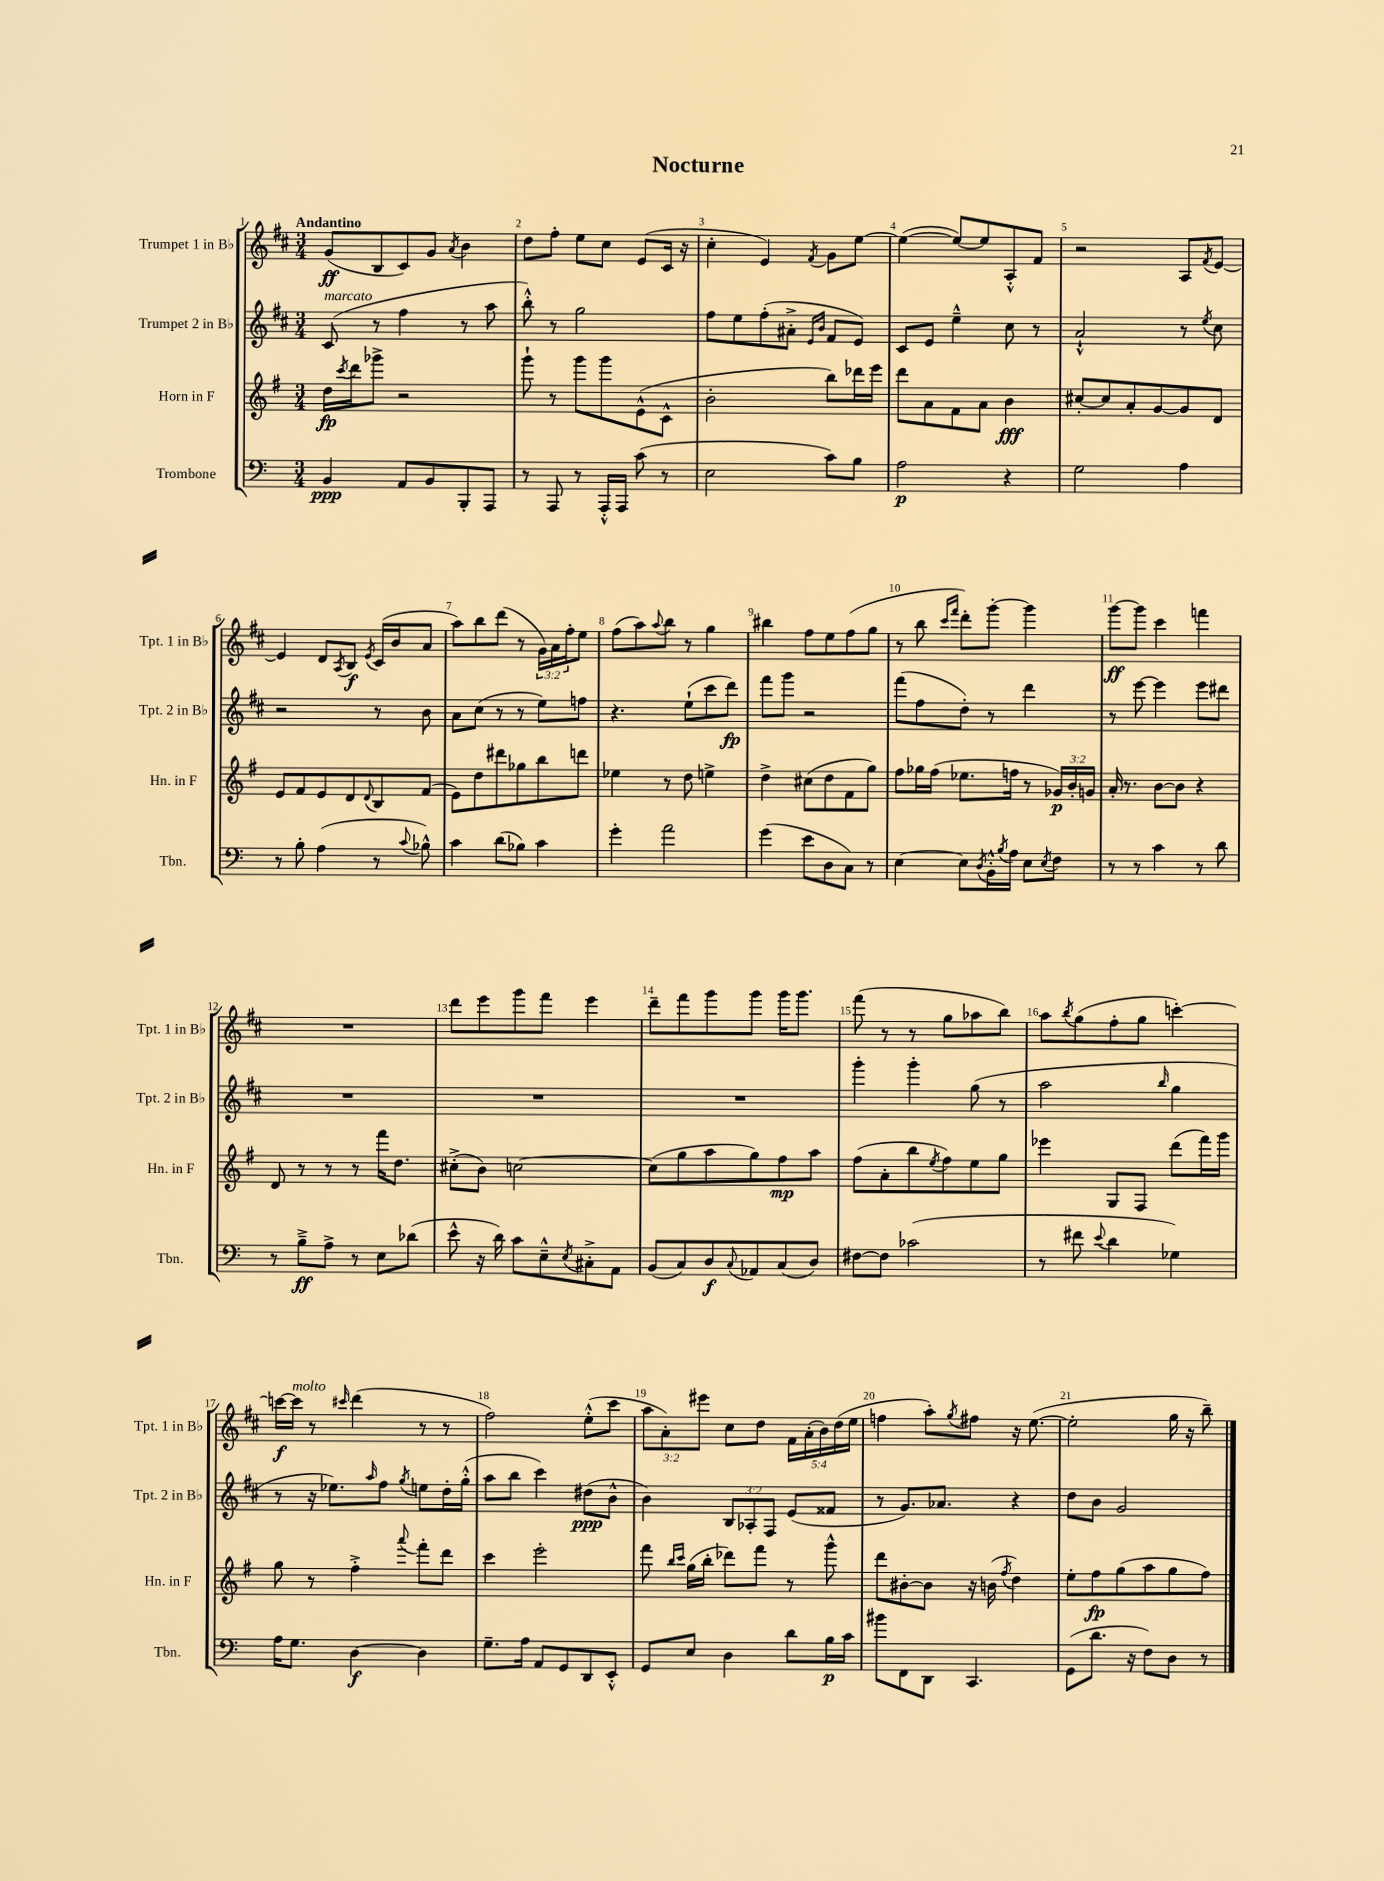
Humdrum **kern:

**kern	**kern	**kern	**kern
*staff4	*staff3	*staff2	*staff1
*clefF4	*clefG2	*clefG2	*clefG2
*k[]	*k[f#]	*k[f#c#]	*k[f#c#]
*M3/4	*M3/4	*M3/4	*M3/4
4BB	16dd	(8c#	(8g
.	8qccc	.	.
.	16ddd	.	.
.	8ggg-^	8r	8B
8AA	2r	4ff#	8c#)
8BB	.	.	8g
.	.	.	8qa
8BBB'	.	8r	4b
8AAA	.	8aa	.
=	=	=	=
8r	8ggg`	8bb'^^)	8dd
8AAA	8r	8r	8ff#'
8r	8ggg	2gg	8ee
16AAA'^^	8ggg	.	8cc#
16AAA	.	.	.
(8c	(8e^^	.	(8e
8r	8c^^	.	16c#
.	.	.	16r
=	=	=	=
2E	2b'	8ff#	4cc#'
.	.	8ee	.
.	.	(8ff#'	4e)
.	.	8a#'^	.
.	.	16qqe	.
.	.	16qqb	8qf#
8c)	8bb)	8f#	8g
8B	16ddd-	8e)	[8ee
.	16eee	.	.
=	=	=	=
2A	8ddd	8c#	(4ee_
.	8a	8e	.
.	8f#	4ee~^^	8ee_)
.	8a	.	8ee]
4r	4b	8cc#	8A'^^
.	.	8r	8f#
=	=	=	=
2G	[8cc#'	2a`^^	2r
.	8cc#]	.	.
.	8a'	.	.
.	[8g	.	.
4A	8g]	8r	8A
.	.	8qee	8qf#
.	8d	8cc#	[8e
=	=	=	=
8r	8e	2r	4e]
8B'	8f#	.	.
(4A	8e	.	8d
.	.	.	8qA
.	8d	.	8B
.	8qqd	.	8qe
8r	8B	8r	(16c#
.	.	.	16b
8qqc	.	.	.
8B-^^)	(8f#	8b	8a
=	=	=	=
4c	8e)	8a	8aa)
.	8dd	(8cc#	8bb
(8d	8ddd#	8r	(8ddd
8B-)	8gg-	8r	8r
4c	8bb	8ee)	24g)
.	.	.	24a
.	.	.	24ff#'
.	8ddd	8ff	8ee
=	=	=	=
4g'	4ee-	4.r	(8ff#
.	.	.	8aa)
.	.	.	8qqaa
2a	8r	.	8bb
.	8dd	(8ee`	8r
.	4ee^	8ccc#	4gg
.	.	8ddd)	.
=	=	=	=
(4g	4dd^	8fff#	4bb#
.	.	8ggg	.
8e	(8cc#	2r	8ff#
8D	8dd	.	8ee
8C)	8f#	.	(8ff#
8r	8gg)	.	8gg
=	=	=	=
[4E	8ff#	(8fff#	8r
.	16gg-	8ff#	8bb
.	(16ff#	.	.
.	.	.	16qqccc#
.	.	.	16qqfff#
8E]	8.ee-	8dd')	8ddd')
8qD	.	.	.
16BB'^^	.	8r	[8ggg'
8qB	.	.	.
16A	16ff	.	.
8E	8r	4ddd	4ggg]
8qE	.	.	.
8F	24g-)	.	.
.	24b'	.	.
.	24g	.	.
=	=	=	=
8r	16a'	8r	[8ggg
.	8.r	.	.
8r	.	[8eee	8ggg]
4c	[8b	4eee]	4ccc#
.	8b]	.	.
8r	4r	8eee	4fff
8d	.	8ddd#	.
=	=	=	=
8r	8d	2.r	2.r
8B~^	8r	.	.
8A^	8r	.	.
8r	8r	.	.
8E	16fff#	.	.
.	8.dd	.	.
(8d-	.	.	.
=	=	=	=
8e^^	(8cc#'^	2.r	8ddd
16r	8b)	.	8eee
16d)	.	.	.
8c	[2cc	.	8ggg
8E~^^	.	.	8fff#
8qE	.	.	.
8C#'^	.	.	4eee
8AA	.	.	.
=	=	=	=
(8BB	(8cc]	2.r	8ddd~
8C)	8gg	.	8fff#
8D	8aa	.	8ggg
8qqC	.	.	.
8AA-	8gg)	.	8ggg
(8C	8ff#	.	16ggg
.	.	.	8.ggg
8D)	8aa	.	.
=	=	=	=
[8F#	(8ff#	4ggg'	(8fff#
8F#]	8a'	.	8r
(2c-	8bb	4ggg'	8r
.	8qee	.	.
.	8ff#)	.	8gg
.	8ee	(8gg	8aa-
.	8gg	8r	8bb)
=	=	=	=
8r	4eee-	2aa	8aa
.	.	.	8qbb
8f#	.	.	(8gg
8qqe	.	.	.
4d	8G	.	8ff#'
.	8F#	.	8gg
.	.	16qqbb	.
4G-)	(8ddd	4gg	[4ccc')
.	16fff#)	.	.
.	16ggg	.	.
=	=	=	=
16A	8gg	8r	16ccc_
8.G	.	.	16ccc]
.	8r	16r	8r
.	.	8.ee-)	.
.	.	.	16qqccc#
[4D	4ff#'^	.	(4ddd
.	.	16qqaa	.
.	.	8ff#	.
.	8qqaaa	8qgg	.
4D]	8fff#'	8ee	8r
.	8ddd	16dd'	8r
.	.	(16gg'^^	.
=	=	=	=
8.G~	4ccc	8aa	2ff#)
.	.	8bb	.
16A	.	.	.
8AA	2eee'	4ccc#)	.
8GG	.	.	.
8DD	.	(8dd#	(8ee'^^
8EE'^^	.	8b^^	8ccc#
=	=	=	=
8GG	8fff#	4b)	12aa
.	.	.	12a')
.	16qqbb	.	.
.	16qqccc	.	.
8E	(16gg	.	.
.	.	.	12eee#
.	16bb'	.	.
4D	8ddd-)	12B	8cc#
.	.	12A-'	.
.	8fff#	.	8dd
.	.	12F#	.
8d	8r	(8e	20f#
.	.	.	(20a'
.	.	.	20b)
16B	8ggg^^	8f##	.
.	.	.	(20dd
16c	.	.	.
.	.	.	20ee
=	=	=	=
8b#	8ddd	8r	4ff
8FF	[8b#'	8.g)	.
8DD	8b#]	.	8aa')
.	.	8.a-	.
.	.	.	8qgg
4.CC	16r	.	8ff#
.	(16b	.	.
.	8qff#	.	.
.	4dd)	4r	16r
.	.	.	([8.ee
=	=	=	=
(8GG	8ee'	8dd	2ee']
8.d	8ff#	8b	.
.	(8gg	2g	.
16r	.	.	.
8F)	8aa	.	.
8D	8gg	.	16gg
.	.	.	16r
8r	8ff#)	.	8bb~)
==	==	==	==
*-	*-	*-	*-
